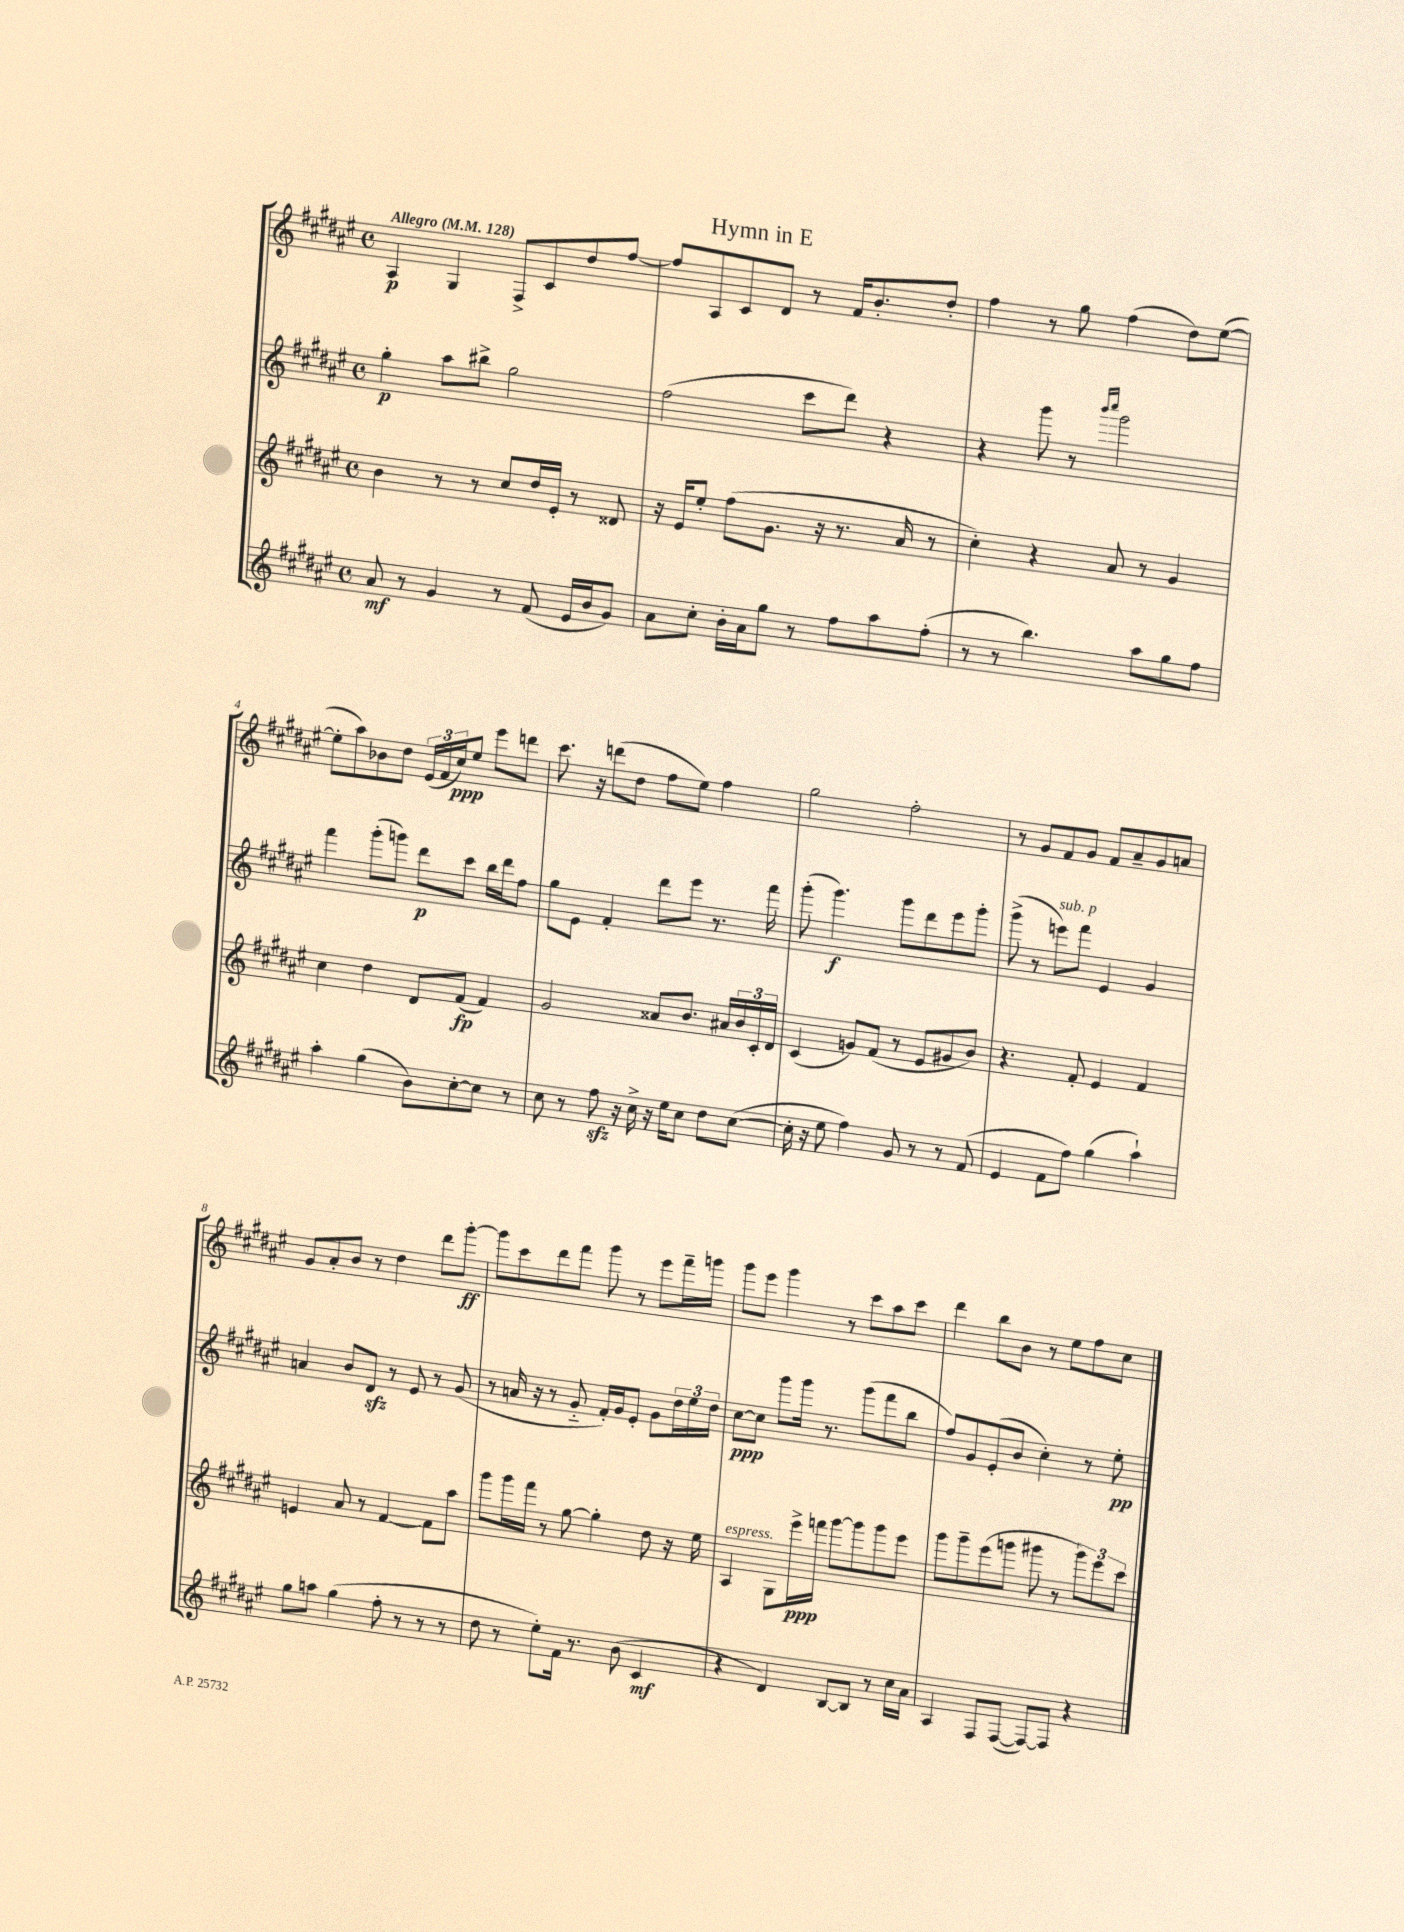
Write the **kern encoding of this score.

**kern	**dynam	**kern	**dynam	**kern	**dynam	**kern	**dynam
*part4	*part4	*part3	*part3	*part2	*part2	*part1	*part1
*staff4	*staff4	*staff3	*staff3	*staff2	*staff2	*staff1	*staff1
*clefG2	*	*clefG2	*	*clefG2	*	*clefG2	*
*k[f#c#g#d#a#e#]	*	*k[f#c#g#d#a#e#]	*	*k[f#c#g#d#a#e#]	*	*k[f#c#g#d#a#e#]	*
*M4/4	*	*M4/4	*	*M4/4	*	*M4/4	*
*met(c)	*	*met(c)	*	*met(c)	*	*met(c)	*
*MM128	*	*MM128	*	*MM128	*	*MM128	*
=1	=1	=1	=1	=1	=1	=1	=1
!	!	!	!	!	!	!LO:TX:a:B:t=Allegro	!
8a#/	mf	4b\	.	4gg#'\	p	4A#/	p
8r	.	.	.	.	.	.	.
4g#/	.	8r	.	8aa#\L	.	4G#/	.
.	.	8r	.	8bb#X^\J	.	.	.
8r	.	8cc#/L	.	2gg#\	.	8F#^/L	.
(8f#/	.	16dd#/L	.	.	.	8c#/	.
.	.	16e#'/JJ	.	.	.	.	.
16e#/LL	.	8r	.	.	.	8dd#/	.
16b/J	.	.	.	.	.	.	.
8g#/J)	.	8d##X/	.	.	.	[8ff#/J	.
=2	=2	=2	=2	=2	=2	=2	=2
8a#\L	.	16r	.	(2ff#\	.	8ff#/L]	.
.	.	16e#/KL	.	.	.	.	.
8cc#'\J	.	8ee#'/J	.	.	.	8A#/	.
16b'\LL	.	(8ff#\L	.	.	.	8c#/	.
16a#\J	.	.	.	.	.	.	.
8gg#\J	.	8.g#\J	.	.	.	8d#/J	.
8r	.	.	.	8ccc#\L	.	8r	.
.	.	16r	.	.	.	.	.
8ff#\L	.	8.r	.	8ddd#\J)	.	16f#/KL	.
.	.	.	.	.	.	8.b'/	.
8aa#\	.	.	.	4r	.	.	.
.	.	16a#/	.	.	.	.	.
(8ff#'\J	.	8r	.	.	.	8dd#'/J	.
=3	=3	=3	=3	=3	=3	=3	=3
8r	.	4cc#'\)	.	4r	.	4ff#\	.
8r	.	.	.	.	.	.	.
4.bb\)	.	4r	.	8ggg#\	.	8r	.
.	.	.	.	8r	.	8gg#\	.
.	.	.	.	16qqbbb/LL	.	.	.
.	.	.	.	16qqcccc#/JJ	.	.	.
.	.	8a#/	.	2ggg#\	.	(4ff#\	.
8aa#\L	.	8r	.	.	.	.	.
8gg#\	.	4g#/	.	.	.	8dd#\L)	.
8ff#\J	.	.	.	.	.	([8ee#\J	.
!!LO:LB:g=z
=4	=4	=4	=4	=4	=4	=4	=4
4aa#'\	.	4cc#\	.	4fff#\	.	8ee#'\L]	.
.	.	.	.	.	.	8aa#\)	.
(4gg#\	.	4dd#\	.	(8ggg#'\L	.	8b-X\	.
.	.	.	.	8gggn\J)	.	8dd#\J	.
8b\L)	.	8d#/L	.	8ddd#\L	p	(24e#/LL	.
.	.	.	.	.	.	24f#/	.
.	.	.	.	.	.	24cc#/J)	ppp
[8cc#'\	.	(8f#/J	fp	8ccc#\J	.	8ee#/J	.
8cc#\J]	.	4f#/)	.	16bb\LL	.	8eee#\L	.
.	.	.	.	16ddd#\J	.	.	.
8r	.	.	.	8ff#\J	.	8dddn\J	.
=5	=5	=5	=5	=5	=5	=5	=5
8cc#\	.	2g#/	.	8gg#\L	.	8.ccc#\	.
8r	.	.	.	8e#\J	.	.	.
.	.	.	.	.	.	16r	.
8ff#zz\	.	.	.	4f#'/	.	(8dddn\L	.
16r	.	.	.	.	.	8dd#\J	.
16cc#^\	.	.	.	.	.	.	.
16r	.	8a##X/L	.	8ddd#\L	.	8ff#\L	.
16ee#\KL	.	.	.	.	.	.	.
8cc#\J	.	8.b/J	.	8eee#\J	.	8ee#\J)	.
8dd#\L	.	.	.	8.r	.	4ff#\	.
.	.	16a#X/LL	.	.	.	.	.
([8cc#\J	.	24b/	.	.	.	.	.
.	.	24c#'/	.	.	.	.	.
.	.	.	.	16fff#\	.	.	.
.	.	24d#/JJ	.	.	.	.	.
=6	=6	=6	=6	=6	=6	=6	=6
16cc#'\]	.	(4c#/	.	(8ggg#'\	.	2gg#\	.
16r	.	.	.	.	.	.	.
8ee#\	.	.	.	4.ggg#\)	f	.	.
4ff#\)	.	8gn/L)	.	.	.	.	.
.	.	(8f#/J	.	.	.	.	.
8g#/	.	8r	.	8ggg#\L	.	2ff#'\	.
8r	.	8e#/L	.	8ddd#\	.	.	.
8r	.	8g#X/	.	8eee#\	.	.	.
(8f#/	.	8b/J)	.	8ggg#'\J	.	.	.
=7	=7	=7	=7	=7	=7	=7	=7
4e#/	.	4.r	.	(8ggg#^\	.	8r	.
.	.	.	.	8r	.	8g#/L	.
!	!	!	!	!LO:TX:a:i:t=sub. p	!	!	!
8f#\L	.	.	.	8eeen\L)	.	8f#/	.
8ff#\J)	.	8f#'/	.	8fff#\J	.	8g#/J	.
(4gg#\	.	4e#/	.	4e#/	.	8f#/L	.
.	.	.	.	.	.	8a#~/	.
4aa#`\)	.	4f#/	.	4g#/	.	8g#/	.
.	.	.	.	.	.	8an/J	.
!!LO:LB:g=z
=8	=8	=8	=8	=8	=8	=8	=8
8gg#\L	.	4en/	.	4an/	.	8g#/L	.
8aan\J	.	.	.	.	.	8a#'/	.
(4gg#\	.	8a#/	.	8b/L	.	8b/J	.
.	.	8r	.	8d#zz/J	.	8r	.
8ff#'\	.	[4f#/	.	8r	.	4dd#\	.
8r	.	.	.	8e#/	.	.	.
8r	.	8f#\L]	.	8r	.	8ddd#\L	.
8r	.	8aa#\J	.	(8g#/	.	[8ggg#'\J	ff
=9	=9	=9	=9	=9	=9	=9	=9
8dd#\	.	8ggg#\L	.	8r	.	8ggg#\L]	.
8r	.	16ggg#\L	.	16an/	.	8ccc#\	.
.	.	16fff#\JJ	.	16r	.	.	.
8ee#'\L)	.	8r	.	8r	.	8ddd#\	.
16f#\Jk	.	[8gg#\	.	8g#/	.	8fff#\J	.
8.r	.	.	.	.	.	.	.
.	.	4gg#'\]	.	16f#'/LL)	.	8ggg#\	.
.	.	.	.	16g#/J	.	.	.
(8b\	.	.	.	8e#'/J	.	8r	.
4c#/	mf	8dd#\	.	8g#\L	.	8eee#\L	.
.	.	16r	.	24dd#\L	.	16fff#~\L	.
.	.	.	.	24ee#\	.	.	.
.	.	16ee#\	.	.	.	16gggn\JJ	.
.	.	.	.	24dd#\JJ	.	.	.
=10	=10	=10	=10	=10	=10	=10	=10
!	!	!LO:TX:a:i:t=espress.	!	!	!	!	!
4r	.	4A#/	.	[8cc#\L	ppp	8ggg#\L	.
.	.	.	.	8cc#\J]	.	8eee#\J	.
4d#/)	.	8G#\L	.	8ggg#\L	.	4ggg#\	.
.	.	16eee#^\L	ppp	16ggg#\Jk	.	.	.
.	.	16fffn\JJ	.	8.r	.	.	.
[8B/L	.	[8ggg#\L	.	.	.	8r	.
8B/J]	.	8ggg#\]	.	(8ggg#\L	.	8ccc#\L	.
8r	.	8ggg#\	.	8fff#\	.	8aa#\	.
16cc#\LL	.	8eee#\J	.	8bb\J	.	8ccc#\J	.
16a#\JJ	.	.	.	.	.	.	.
=11	=11	=11	=11	=11	=11	=11	=11
4A#/	.	8ggg#\L	.	8ff#/L)	.	4ddd#\	.
.	.	8ggg#~\	.	8g#/	.	.	.
8F#/L	.	(8eee#\	.	(8e#'/	.	8bb\L	.
([8F#/J	.	8gggn\J	.	8b/J	.	8b\J	.
8F#/L_)	.	8ggg#X\	.	4cc#'\)	.	8r	.
8F#/J]	.	8r	.	.	.	8ee#\L	.
4r	.	12ggg#\L)	.	8r	.	8ff#\	.
.	.	12eee#\	.	.	.	.	.
.	.	.	.	8ee#'\	pp	8cc#\J	.
.	.	12ccc#\J	.	.	.	.	.
==	==	==	==	==	==	==	==
*-	*-	*-	*-	*-	*-	*-	*-
